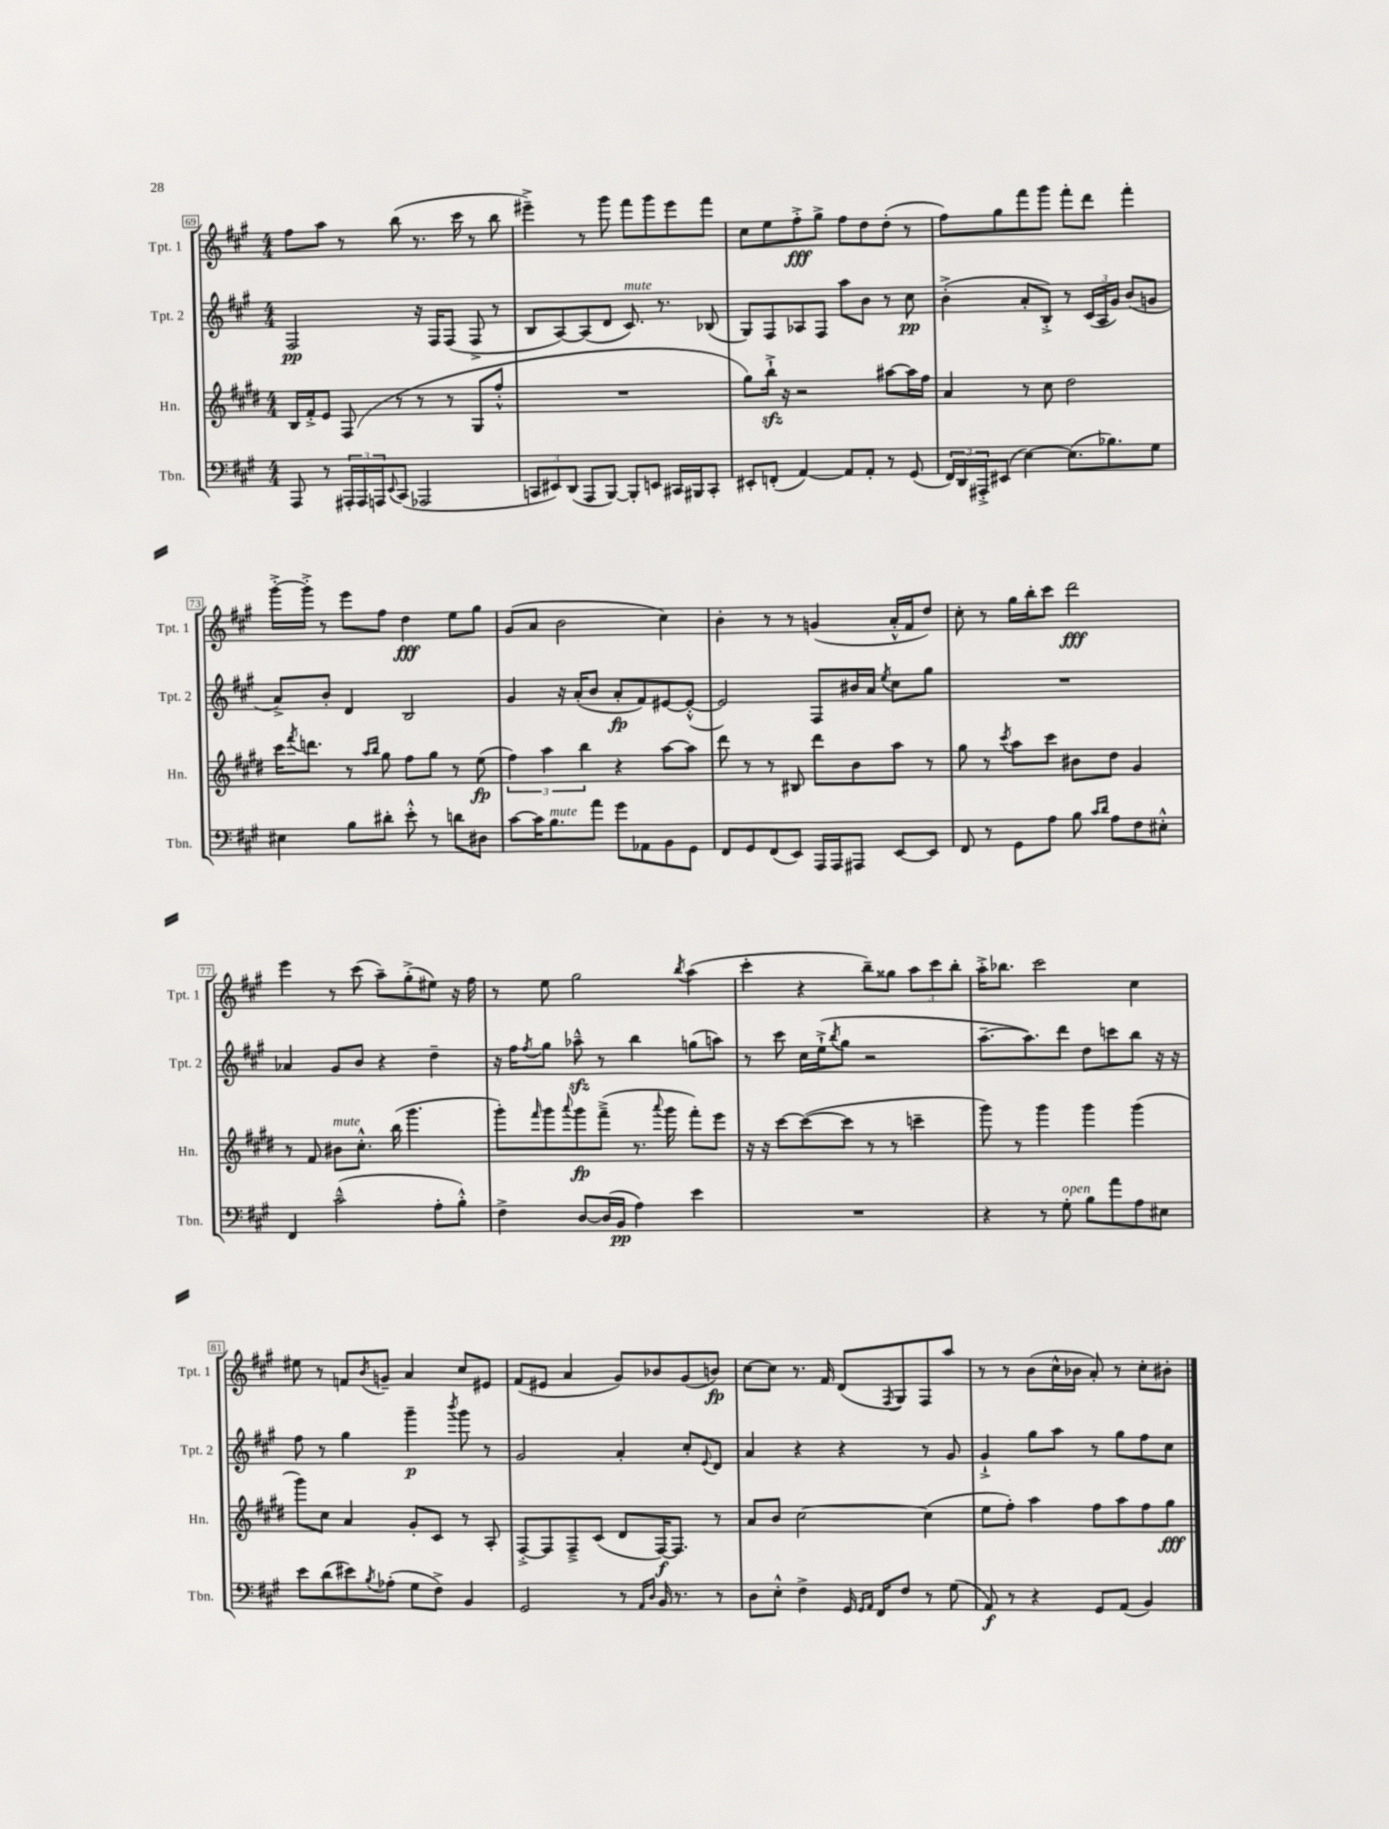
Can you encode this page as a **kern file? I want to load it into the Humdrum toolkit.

**kern	**kern	**kern	**kern
*staff4	*staff3	*staff2	*staff1
*clefF4	*clefG2	*clefG2	*clefG2
*k[f#c#g#]	*k[f#c#g#d#]	*k[f#c#g#]	*k[f#c#g#]
*M4/4	*M4/4	*M4/4	*M4/4
8AAA	16B	2F#	8ff#
.	16f#'^	.	.
8r	8e	.	8aa
24AAA#'	(8F#	.	8r
24AAA#	.	.	.
24AAA	.	.	.
8qqEE	.	.	.
(8CC#	8r	.	(8bb
2AAA-	8r	16r	8.r
.	.	16F#	.
.	8r	(8F#	.
.	.	.	16ccc#
.	8G#	8F#^	8r
.	8ff#'^^	8r	8bb
=	=	=	=
12CC	1r	8B	4eee#~^)
12EE#)	.	.	.
.	.	[8A)	.
(12DD	.	.	.
8AAA	.	(8A]	8r
[8BBB)	.	8d	8ggg#
8BBB']	.	8.c#)	8fff#
8EE	.	.	8ggg#
.	.	8.r	.
16CC#	.	.	8eee#
16BBB#	.	.	.
8CC#'	.	(8B-	8fff#
=	=	=	=
8EE#'	8gg#)	8G#)	8cc#
(8FF'	16bb`^	8F#	8ee
.	16r	.	.
[4AA)	2r	8A-	8ff#'^
.	.	8F#	8gg#^
8AA]	.	8aa	8ff#
8AA'	.	8b	8dd
8r	[8aa#	8r	(8dd'
(8GG#	16aa#]	8cc#	8r
.	16ff#	.	.
=	=	=	=
24FF#)	4a	(4b'^	8ff#)
24DD	.	.	.
24AAA#'^	.	.	.
(8EE#	.	.	8gg#
[4E)	8r	8a'	8fff#
.	8cc#	8B'^)	8ggg#
(8.E]	2dd#	8r	8fff#'
.	.	(24c#	8ddd
.	.	24A	.
8.B-)	.	.	.
.	.	24g#)	.
.	.	(8b	4fff#'
8G#	.	8g	.
=	=	=	=
4E#	16ccc#	8a^)	[16ggg#'^
.	8qfff#	.	.
.	8.ddd	.	16ggg#'^]
.	.	8b'	8r
8B	8r	4d	8eee
.	16qqaa	.	.
.	16qqbb	.	.
8d#'	8gg#	.	8ff#
8e'^^	8ff#	2B	4dd
8r	8gg#	.	.
8d	8r	.	8ee
8D#	(8ee	.	8gg#
=	=	=	=
[8c#	6ff#)	4g#	(8g#
16c#]	.	.	8a
.	6aa	.	.
8.B	.	.	.
.	.	16r	2b
.	.	(16a'	.
.	6bb	.	.
8a	.	8b	.
8g#	4r	8a'	.
8AA-	.	8f#)	.
8BB	[8aa	[8e#	4cc#)
8GG#	8aa]	(8e#'^^_	.
=	=	=	=
8FF#	8ddd#	2e#])	4b'
8GG#	8r	.	.
(8FF#	8r	.	8r
8EE)	8B#	.	8r
16AAA	8ddd#	8F#	(4g
16AAA	.	.	.
8AAA#	8b	16b#	.
.	.	16a	.
.	.	8qee	.
[8EE	8aa	8cc#	16a'^^
.	.	.	16f#
8EE]	8r	8gg#	8dd)
=	=	=	=
8FF#	8gg#	1r	8cc#'
8r	8r	.	8r
.	8qccc#	.	.
8GG#	8aa	.	16gg#
.	.	.	16bb'
8A	8ccc#	.	8ccc#
8B	8b#	.	2ddd
16qqc#	.	.	.
16qqd	.	.	.
8A	8dd#	.	.
8F#	4g#	.	.
8E#'^^	.	.	.
=	=	=	=
4FF#	8r	4a-	4eee
.	8f#	.	.
(2c#~^^	8b#	8g#	8r
.	8.cc#'^^	8b	(8ccc#
.	.	4r	8aa~)
.	(16bb	.	.
.	4.ggg#	.	(8gg#'^
8A'	.	4dd~	8ee#)
8B'^^)	.	.	16r
.	.	.	16ff#
=	=	=	=
4F#^	8ggg#')	16r	8r
.	.	16ff#	.
.	16qqfff#	8qff#	.
.	8ggg#	8gg#	8ee
.	8qqaaa	.	.
[8D	8ggg#	8aa-~^^	2gg#
(16D]	(8fff#~^	8r	.
16BB	.	.	.
4A)	8.r	4bb	.
.	8qqaaa	.	.
.	16ggg#	.	.
.	.	.	8qbb
4e	8fff#')	(8gg	(4aa
.	8eee	8aa)	.
=	=	=	=
1r	16r	8r	4ccc#'
.	16r	.	.
.	[8ccc#	8ccc#	.
.	(8ccc#_	16cc#	4r
.	.	(16ee`^	.
.	.	8qbb	.
.	8ccc#]	8gg#	.
.	8r	2r	8bb~)
.	8r	.	8gg##
.	4ccc~	.	12aa
.	.	.	12ccc#
.	.	.	12bb'
=	=	=	=
4r	8ggg#)	[8.aa~	16aa'^
.	.	.	8.bb-
.	8r	.	.
.	.	8.aa])	.
8r	4ggg#	.	2ccc#
8G#'	.	8ddd	.
8B	4ggg#	8dd	.
8a	.	8ccc	.
8A	(4ggg#	8bb	4cc#
8E#	.	16r	.
.	.	16r	.
=	=	=	=
8e	8ggg#)	8ff#	8ee#
(8d	8cc#	8r	8r
8e#)	4a	4gg#	8f
8qB	.	.	8qb
(8A-'	.	.	8g~
8G#	8g#'	4ggg#~	4a
8F#^)	8c#	.	.
.	.	8qbbb	.
4BB	8r	8ggg#	8cc#
.	8A'	8r	8e#
=	=	=	=
2GG#	[8F#'^	2g#	(8f#
.	8F#]	.	8e#
.	8F#~^	.	4a
.	(8c#	.	.
8r	8d#	4a'	8g#)
16qqAA	.	.	.
16qqD	.	.	.
16BB	[16F#)	.	8b-
8.r	8.F#]	.	.
.	.	8cc#'	(8g#
.	.	8qqe	.
8r	8r	8d	8b)
=	=	=	=
8D	8a	4a	[8cc#
8E'^^	8b	.	8cc#]
4F#^	[2cc#	4r	8.r
.	.	.	16f#
16GG#	.	4r	(8d
16qqGG#	.	.	.
16qqAA	.	.	.
16FF#	.	.	.
.	.	.	8qF#
8F#	.	.	8G#)
8r	(4cc#]	8r	8F#
(8G#	.	8g#	8aa
=	=	=	=
8AA)	8ee	4g#`^	8r
8r	8ff#')	.	8r
4r	4aa	8gg#	(8b
.	.	8aa	16cc#^^
.	.	.	16b-
8GG#	8ff#	8r	8a')
(8AA	8aa	8gg#	8r
4BB)	8ff#	8ff#	8cc#'
.	8gg#	8cc#	8b#'
==	==	==	==
*-	*-	*-	*-
